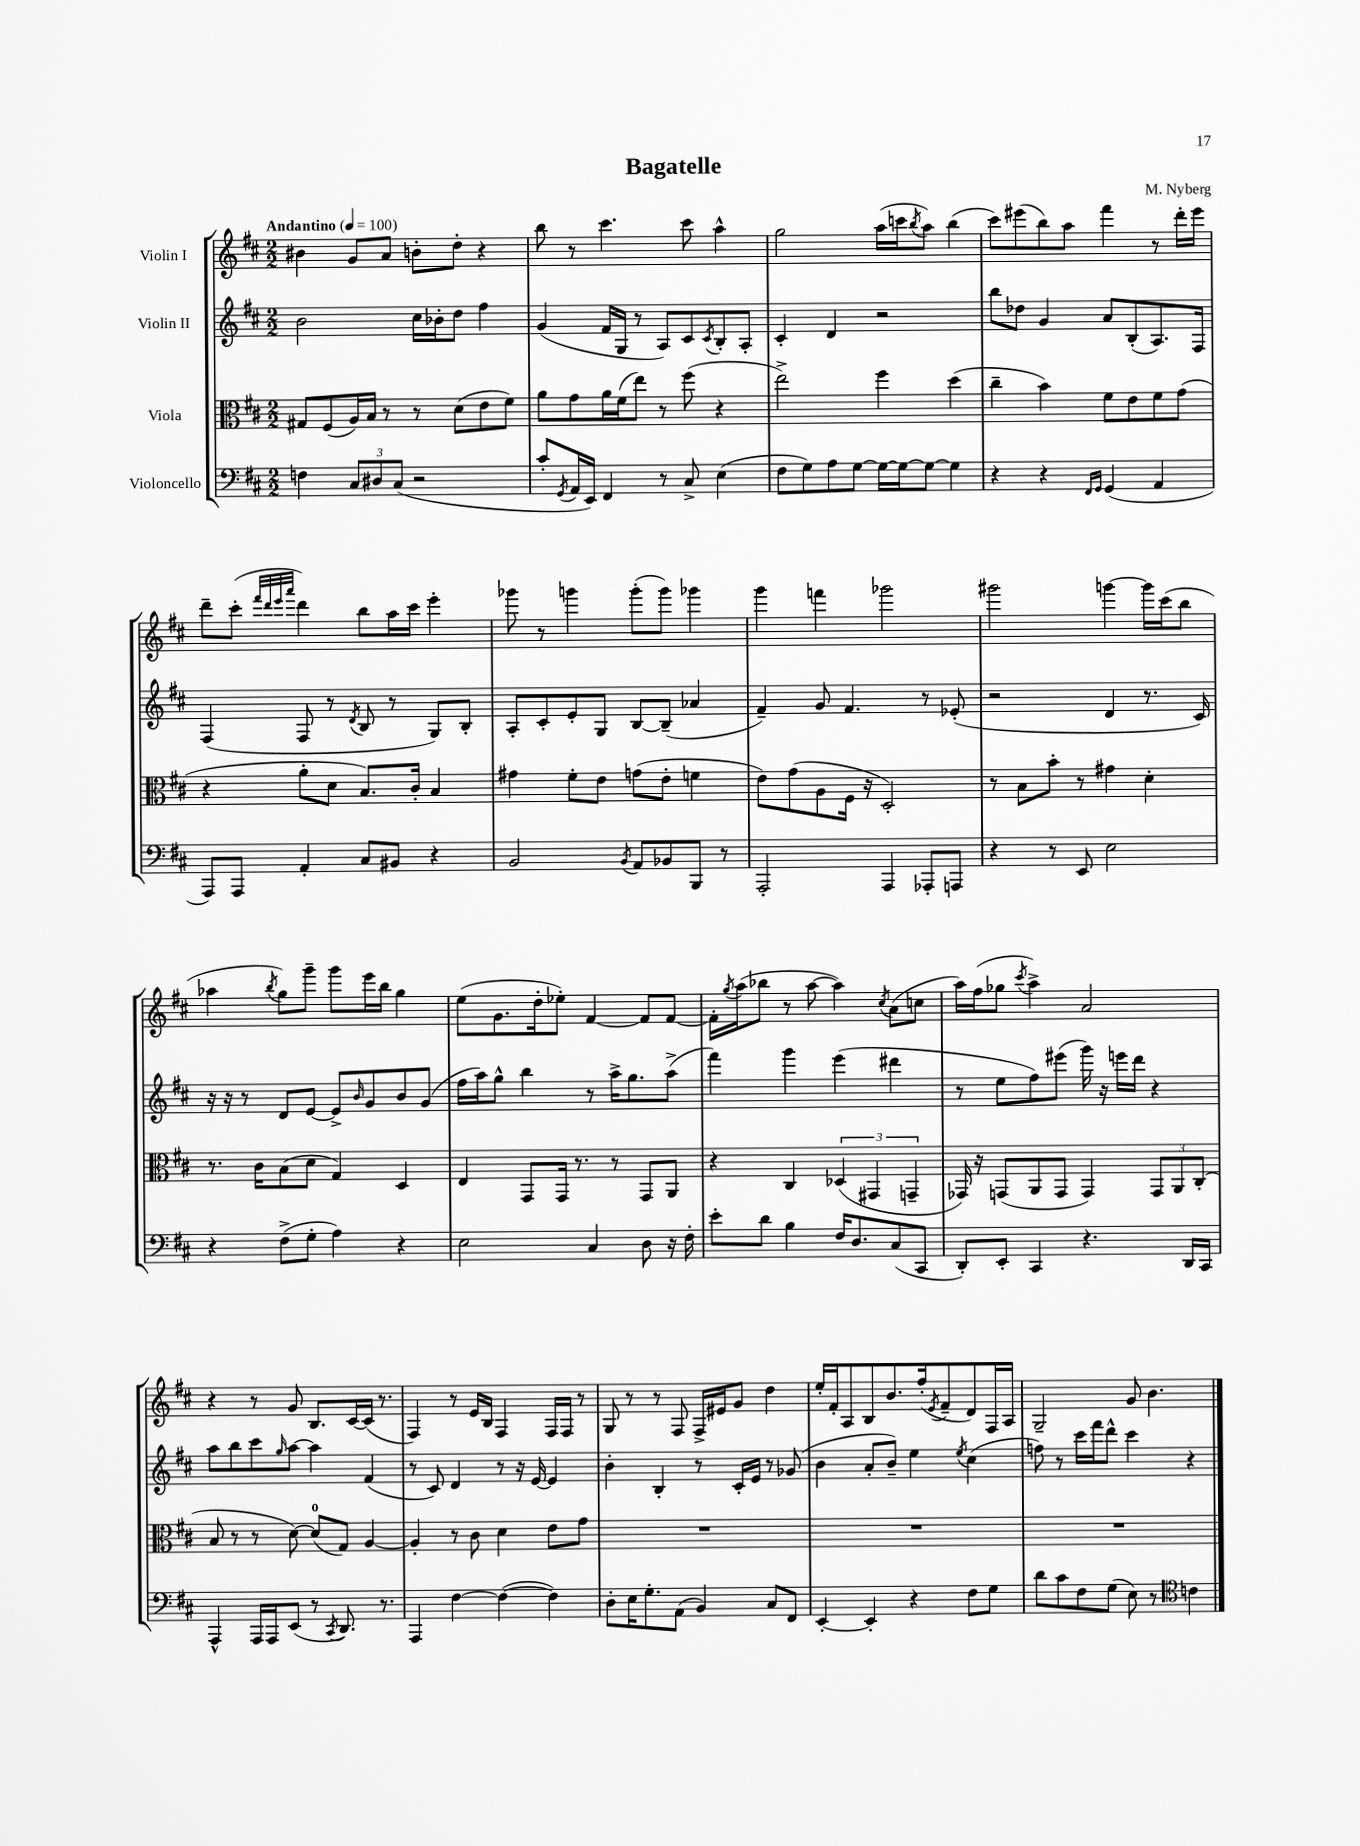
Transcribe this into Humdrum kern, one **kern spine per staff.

**kern	**kern	**kern	**kern
*part4	*part3	*part2	*part1
*staff4	*staff3	*staff2	*staff1
*I"Violoncello	*I"Viola	*I"Violin II	*I"Violin I
*clefF4	*clefC3	*clefG2	*clefG2
*k[f#c#]	*k[f#c#]	*k[f#c#]	*k[f#c#]
*M2/2	*M2/2	*M2/2	*M2/2
*MM100	*MM100	*MM100	*MM100
=1	=1	=1	=1
!	!	!	!LO:TX:a:B:t=Andantino
4Fn\	8G#X/L	2b\	4b#X\
.	(8F#/	.	.
12C#/L	16A/L)	.	8g/L
.	16B/JJ	.	.
12D#X/	.	.	.
.	8r	.	8a/J
(12C#/J	.	.	.
2r	8r	16cc#\LL	8bn'\L
.	.	16b-X'\J	.
.	(8d\L	8dd\J	8dd'\J
.	8e\	4ff#\	4r
.	8f#\J)	.	.
=2	=2	=2	=2
8c#'/L	8a\L	(4g/	8bb\
8qGG/	.	.	.
16AA/L	8g\	.	8r
16EE/JJ)	.	.	.
4FF#/	16a\L	16f#/LL	4.ccc#\
.	(16f#\J	16G/JJ	.
.	8ee\J)	8r	.
8r	8r	8A/L)	.
8C#^/	(8ff#\	8c#/	8ccc#\
.	.	8qc#/	.
(4E\	4r	8B'/	4aa^^\
.	.	8A'/J	.
=3	=3	=3	=3
8F#\L	2ee^\)	4c#'/	2gg\
8G\)	.	.	.
8A\	.	4d/	.
[8G\J	.	.	.
16G\LL_	4ff#\	2r	(16aa\LL
16G\J_	.	.	16cccn\J
.	.	.	8qbb/
8G\J_	.	.	8aa\J)
4G\]	(4dd\	.	(4bb\
=4	=4	=4	=4
4r	4cc#~\	8bb\L	8ccc#\L)
.	.	8dd-X\J	(8eee#X\
4r	4b\)	4g/	8bb\)
.	.	.	8aa\J
16qqFF#/LL	.	.	.
16qqGG/JJ	.	.	.
(4GG/	8f#\L	8a/L	4fff#\
.	8e\	(8B'/	.
4AA/	8f#\	8.A/)	8r
.	(8g\J	.	16ddd'\LL
.	.	16F#/Jk	16eee#\JJ
!!LO:LB:g=z
=5	=5	=5	=5
8AAA/L)	4r	(4F#/	8ddd~\L
8AAA/J	.	.	(8ccc#'\J
.	.	.	32qqfff#/LLL
.	.	.	32qqddd/
.	.	.	32qqeee/
.	.	.	32qqaaa/JJJ
4AA'/	8a'\L	8F#/	4ddd\)
.	8d\J	8r	.
.	.	8qd/	.
8C#/L	8.B/L)	8B/	8bb\L
8BB#X/J	.	8r	16aa\L
.	16c#'/Jk	.	16ccc#\JJ
4r	4B/	8G/L)	4eee'\
.	.	8B'/J	.
=6	=6	=6	=6
2BB/	4g#X\	8A'/L	8ggg-X\
.	.	8c#'/	8r
.	8f#'\L	8e'/	4gggn\
.	8e\J	8G/J	.
8qBB/	.	.	.
8AA/L	(8gn\L	[8B/L	(8ggg'\L
8BB-X/	8e'\J	(8B~/J]	8ggg\J)
8BBB/J	4fn\	4a-X/	4ggg-X\
8r	.	.	.
=7	=7	=7	=7
2AAA'/	8e\L)	4f#~/)	4ggg\
.	(8g\	.	.
.	8A\	8g/	4fffn\
.	16F#\Jk	4.f#/	.
.	16r	.	.
4AAA/	2D'/)	.	2ggg-X\
8AAA-X'/L	.	8r	.
8AAAn/J	.	(8e-X'/	.
=8	=8	=8	=8
4r	8r	2r	2ggg#X\
.	8B\L	.	.
8r	8b'\J	.	.
8EE/	8r	.	.
2E\	4g#X\	4d/	[4gggn\
.	4d'\	8.r	16ggg\LL]
.	.	.	(16ccc#\J
.	.	.	8bb\J
.	.	16c#/)	.
!!LO:LB:g=z
=9	=9	=9	=9
4r	8.r	16r	4aa-X\
.	.	16r	.
.	.	8r	.
.	16c#\KL	.	.
.	.	.	8qbb/
(8F#^\L	(8B\	8d/L	8gg\L)
8G'\J	8d\J	[8e/J	8ggg~\J
4A\)	4G/)	8e^/L]	8ggg\L
.	.	16qqb/	.
.	.	8g/	16eee\L
.	.	.	16bb\JJ
4r	4D/	8b/	4gg\
.	.	(8g/J	.
=10	=10	=10	=10
2E\	4E/	16ff#\LL	(8ee\L
.	.	16aa\J)	.
.	.	8gg^^\J	8.g\
.	8GG/L	4bb\	.
.	.	.	16dd'\k
.	16GG/Jk	.	8ee-X'\J)
.	8.r	.	.
4C#/	.	8r	[4f#/
.	8r	16aa^\KL	.
.	.	8.gg\	.
8D\	8GG/L	.	8f#/L]
16r	8AA/J	(8aa^\J	[8f#/J
16F#'\	.	.	.
=11	=11	=11	=11
8e'\L	4r	4fff#\)	16f#'\LL]
.	.	.	8qgg/
.	.	.	(16aa\J
8d\J	.	.	8bb-X\J
4B\	4C#/	4ggg\	8r
.	.	.	[8aa\
16F#/KL	(6D-X/	(4eee\	4aa\])
8.D/	.	.	.
.	6GG#X/	.	.
.	.	.	8qcc#/
(8C#/	.	4ddd#X\	(8a\L
.	6GGn~/	.	.
8CC#/J	.	.	8ccn\J
=12	=12	=12	=12
8DD'/L)	16GG-X/)	8r	16aa\LL)
.	16r	.	(16ff#\J
8EE'/J	(8GGn/L	8ee\L	8gg-X\J
.	.	.	8qccc#/
4CC#/	8AA/	8ff#\)	4aa^\)
.	8GG/J	(8eee#X\J	.
4.r	4GG/)	16ggg\)	2a/
.	.	16r	.
.	.	16eeen\LL	.
.	.	16ddd\JJ	.
.	12GG/L	4r	.
.	12AA/	.	.
16DD/LL	.	.	.
.	(12C#'/J	.	.
16CC#/JJ	.	.	.
!!LO:LB:g=z
=13	=13	=13	=13
4AAA^^/	8B/	8aa\L	4r
.	8r	8bb\	.
16AAA/LL	8r	8ccc#\	8r
16AAA/J	.	.	.
.	.	16qqgg/	.
(8EE/J	[8d\)	[8aa\J	8g/
8r	(8d/L]	4aa\]	8.B/L
8qCC#/	.	.	.
8.DD/)	8G/J)	.	.
.	.	.	[16c#/L
.	[4A/	(4f#/	(16c#/JJ]
8.r	.	.	8.r
=14	=14	=14	=14
4AAA/	4A'/]	8r	4F#/)
.	.	8c#/)	.
[4F#\	8r	4d/	8r
.	8c#\	.	16e/LL
.	.	.	16B/JJ
(4F#\_	4d\	8r	4F#/
.	.	16r	.
.	.	[16e/	.
4F#\])	8e\L	4e/]	16F#/LL
.	.	.	16F#/JJ
.	8g\J	.	8r
=15	=15	=15	=15
8D'\L	1r	4b'\	8G/
16E\K	.	.	8r
8.G'\	.	.	.
.	.	4B'/	8r
(8AA\J	.	.	8F#/
4BB/)	.	8r	16F#^/LL
.	.	.	16e#X/J
.	.	16c#'/LL	8g/J
.	.	16e/JJ	.
8C#/L	.	8r	4dd\
8FF#/J	.	(8g-X/	.
=16	=16	=16	=16
[4EE'/	1r	4b\	16ee'/LL
.	.	.	16f#'/J
.	.	.	8A/
4EE'/]	.	8a'/L	8B/
.	.	8b~/J)	8.b/
4r	.	4ee\	.
.	.	.	(16ff#'/k
.	.	.	8qe/
.	.	.	8f#~/
.	.	8qee/	.
8F#\L	.	(4cc#\	8d/)
8G\J	.	.	16F#/L
.	.	.	16A/JJ
=17	=17	=17	=17
8d\L	1r	8ffn\)	2G~/
8c#\	.	8r	.
8F#\	.	16ccc#\LL	.
.	.	16fff#\J	.
(8G\J	.	8ddd^^\J	.
8E\)	.	4ccc#\	8g/
8r	.	.	4.b\
*clefC4	*	*	*
4cn\	.	4r	.
==	==	==	==
*-	*-	*-	*-
